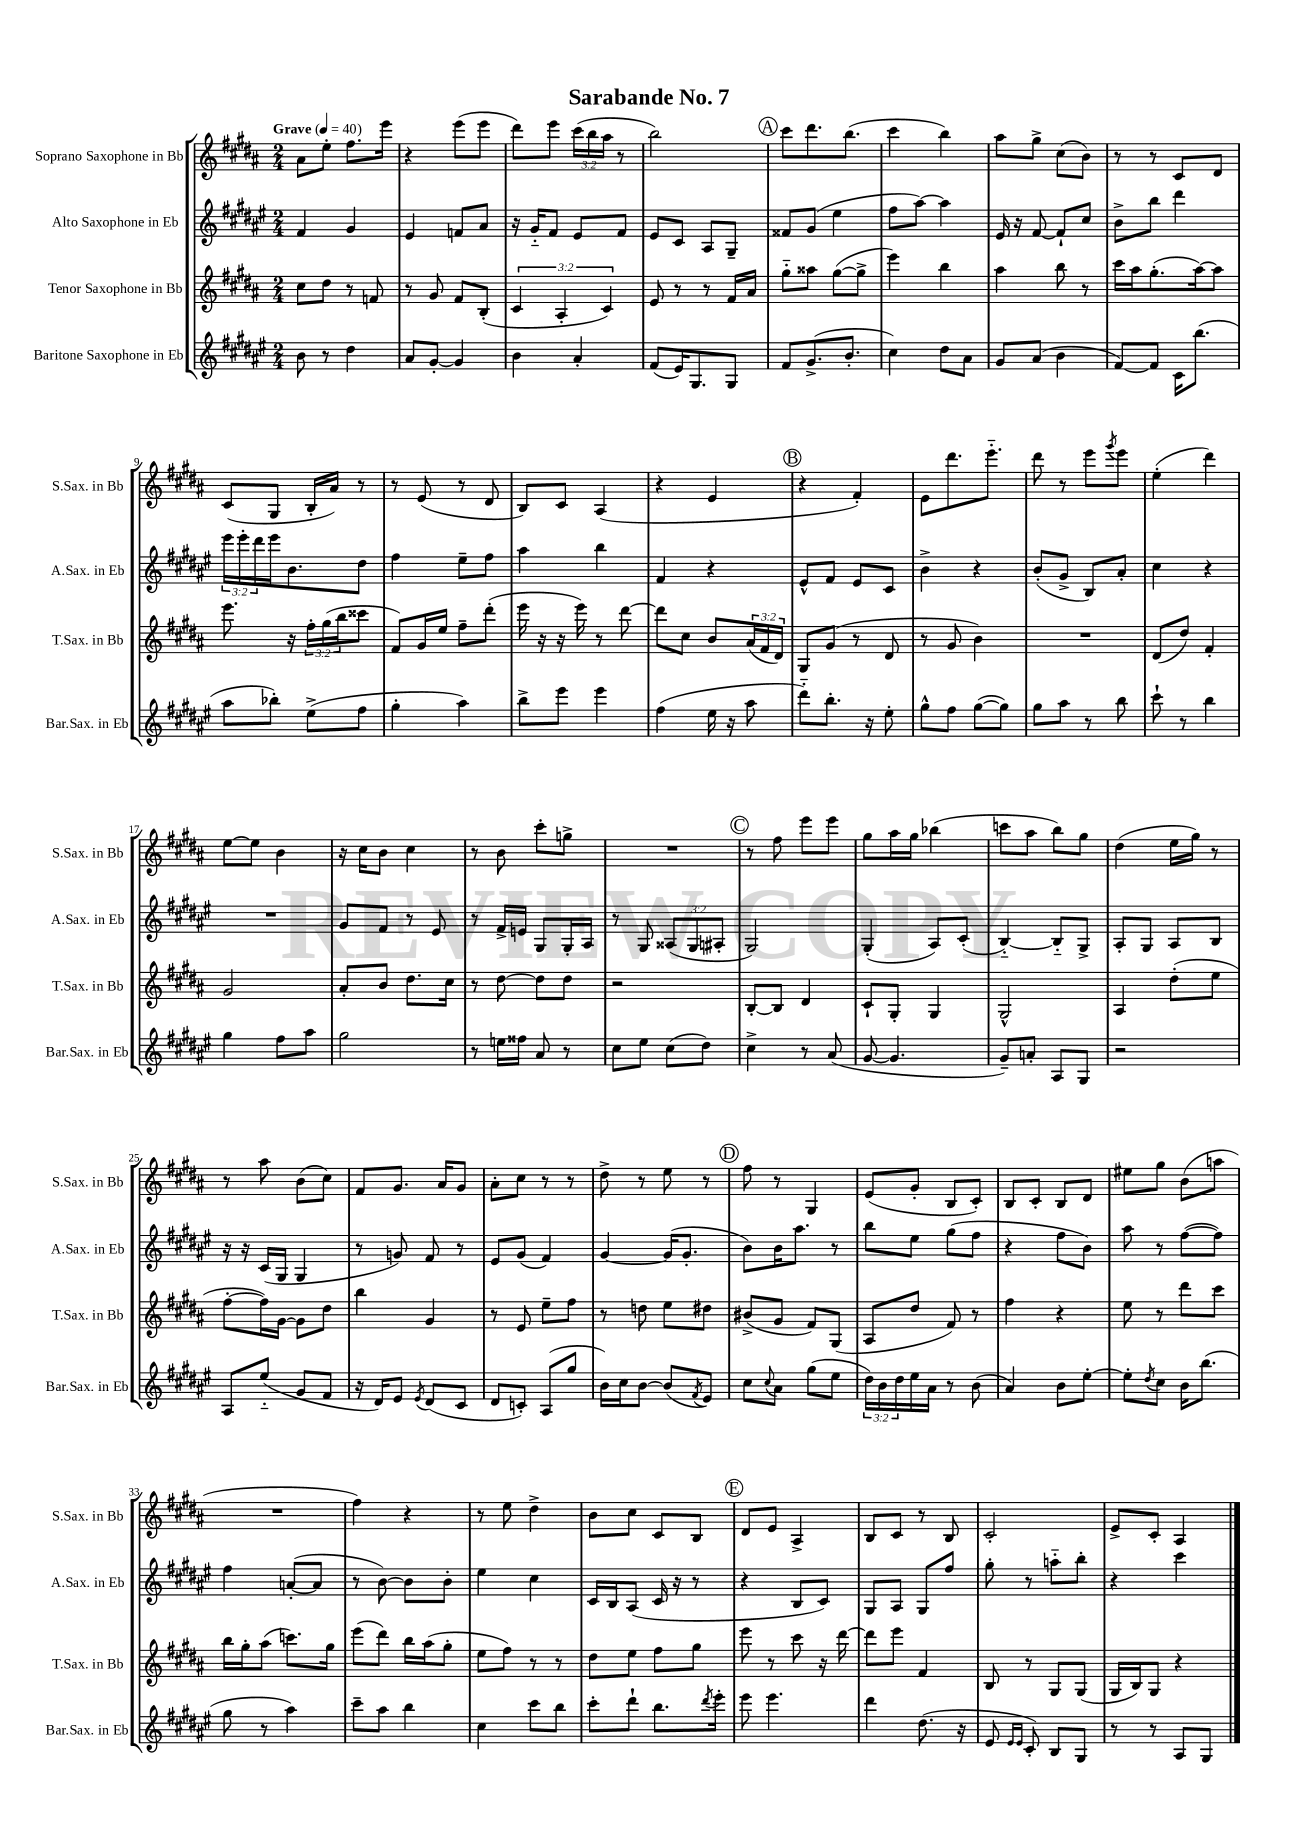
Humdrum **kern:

**kern	**kern	**kern	**kern
*staff4	*staff3	*staff2	*staff1
*clefG2	*clefG2	*clefG2	*clefG2
*k[f#c#g#d#a#e#]	*k[f#c#g#d#a#]	*k[f#c#g#d#a#e#]	*k[f#c#g#d#a#]
*M2/4	*M2/4	*M2/4	*M2/4
*MM40	*MM40	*MM40	*MM40
8b	8cc#	4f#	8a#
8r	8dd#	.	8ee'
4dd#	8r	4g#	8.ff#
.	8f	.	.
.	.	.	16eee
=	=	=	=
8a#	8r	4e#	4r
[8g#'	8g#	.	.
4g#]	8f#	8f	(8eee
.	(8B'	8a#	8eee
=	=	=	=
4b	6c#	16r	8ddd#)
.	.	16g#'~	.
.	.	8f#	8eee
.	6A#'	.	.
4a#'	.	8e#	(24ccc#
.	.	.	24bb
.	6c#)	.	24aa#
.	.	8f#	8r
=	=	=	=
(8f#	8e	8e#	2bb)
16e#)	8r	8c#	.
8.G#	.	.	.
.	8r	8A#	.
8G#	16f#	8G#~	.
.	16a#	.	.
=	=	=	=
8f#	8gg#'~	8f##	8ccc#
(8.g#^	8aa##	(8g#	8.ddd#
.	([8gg#	4ee#	.
8.b'	.	.	(8.bb
.	8gg#^]	.	.
=	=	=	=
4cc#)	4eee)	8ff#	4ccc#
.	.	[8aa#)	.
8dd#	4bb	4aa#]	4bb)
8a#	.	.	.
=	=	=	=
8g#	4aa#	16e#	8aa#
.	.	16r	.
(8a#	.	[8f#	8gg#^
4b	8bb	8f#`]	(8cc#
.	8r	8cc#	8b)
=	=	=	=
[8f#)	16ccc#	8b^	8r
.	16aa#	.	.
8f#]	(8.gg#'	8bb	8r
16c#	.	4ddd#	8c#
(8.bb	[16aa#)	.	.
.	8aa#]	.	8d#
=	=	=	=
8aa#	8.eee	24eee#	(8c#
.	.	24eee#'	.
.	.	24ddd#	.
8bb-')	.	16eee#	8G#
.	16r	8.b	.
(8ee#^	24ff#'	.	16B'
.	(24gg#	.	.
.	.	.	16a#)
.	24bb	.	.
8ff#	8ccc##	8dd#	8r
=	=	=	=
4gg#'	8f#)	4ff#	8r
.	16g#	.	(8e
.	16ee	.	.
4aa#)	8ff#~	8ee#~	8r
.	(8ddd#'	8ff#	8d#
=	=	=	=
8bb^	16eee	4aa#	8B)
.	16r	.	.
8eee#	16r	.	8c#
.	16eee)	.	.
4eee#	8r	4bb	(4A#
.	[8ddd#	.	.
=	=	=	=
(4ff#	8ddd#]	4f#	4r
.	8cc#	.	.
16ee#	8b	4r	4e
16r	.	.	.
8aa#	(24a#	.	.
.	24f#	.	.
.	24d#)	.	.
=	=	=	=
8ddd#'~)	8G#	8e#^^	4r
8.bb'	(8g#	8f#	.
.	8r	8e#	4f#')
16r	.	.	.
8ee#'	8d#	8c#	.
=	=	=	=
8gg#^^	8r	4b^	8e
8ff#	8g#	.	8.ddd#
([8gg#	4b)	4r	.
.	.	.	8.eee'~
8gg#])	.	.	.
=	=	=	=
8gg#	2r	(8b'	8ddd#
8aa#	.	8g#^	8r
8r	.	8B)	8eee
.	.	.	8qggg#
8bb	.	8a#'	8eee
=	=	=	=
8ccc#`	(8d#	4cc#	(4ee'
8r	8dd#)	.	.
4bb	4f#'	4r	4ddd#)
=	=	=	=
4gg#	2g#	2r	[8ee
.	.	.	8ee]
8ff#	.	.	4b
8aa#	.	.	.
=	=	=	=
2gg#	8a#'	8g#	16r
.	.	.	16cc#
.	8b	8f#	8b
.	8.dd#	8r	4cc#
.	.	8e#	.
.	16cc#	.	.
=	=	=	=
8r	8r	8r	8r
16ee	[8dd#	16f#^	8b
16ff##	.	16e	.
8a#	8dd#]	8G#	8ccc#'
8r	8dd#	16G#'	8gg^
.	.	16A#	.
=	=	=	=
8cc#	2r	8r	2r
8ee#	.	8G#	.
(8cc#	.	(12A##	.
.	.	12G#	.
8dd#)	.	.	.
.	.	12A#'	.
=	=	=	=
4cc#^	[8B'	2G#)	8r
.	8B]	.	8ff#
8r	4d#	.	8eee
(8a#	.	.	8eee
=	=	=	=
[8g#	8c#`	(4G#'	8gg#
4.g#]	8G#'	.	16aa#
.	.	.	16gg#
.	4G#	8A#)	(4bb-
.	.	(8c#'	.
=	=	=	=
8g#~)	2G#^^	[4B'~)	8ccc
8a'	.	.	8aa#
8A#	.	8B'~]	8bb)
8G#	.	8G#^	8gg#
=	=	=	=
2r	4A#	8A#'	(4dd#
.	.	8G#	.
.	(8dd#'	8A#	16ee
.	.	.	16gg#)
.	8ee	8B	8r
=	=	=	=
8A#	[8ff#'	16r	8r
.	.	16r	.
(8ee#'~	16ff#])	(16c#	8aa#
.	[16g#	16G#	.
8g#	8g#]	4G#	(8b
8f#	8dd#	.	8cc#)
=	=	=	=
16r	4bb	8r	8f#
16d#)	.	.	.
8e#	.	8g)	8.g#
8qe#	.	.	.
(8d#	4g#	8f#	.
.	.	.	16a#
8c#	.	8r	8g#
=	=	=	=
8d#	8r	8e#	8a#'
8c')	8e	(8g#	8cc#
(8A#	8ee~	4f#)	8r
8gg#	8ff#	.	8r
=	=	=	=
16b)	8r	[4g#	8dd#^
16cc#	.	.	.
[8b	8dd	.	8r
(8b]	8ee	(16g#]	8ee
.	.	8.g#'	.
8qf#	.	.	.
8e#)	8dd#	.	8r
=	=	=	=
8cc#	(8b#^	8b)	8ff#
8qqcc#	.	.	.
8a#	8g#	16b	8r
.	.	8.aa#	.
(8gg#	8f#)	.	4G#
8ee#	(8G#	8r	.
=	=	=	=
24dd#)	8A#	8bb	(8e
24b	.	.	.
24dd#	.	.	.
16ee#	8dd#	8ee#	8g#'
16a#	.	.	.
8r	8f#)	(8gg#	8B
(8b	8r	8ff#	8c#')
=	=	=	=
4a#)	4ff#	4r	8B
.	.	.	8c#'
8b	4r	8ff#	8B
[8ee#'	.	8b)	8d#
=	=	=	=
8ee#']	8ee	8aa#	8ee#
8qdd#	.	.	.
8cc#	8r	8r	8gg#
16b	8ddd#	([8ff#	(8b
(8.bb	.	.	.
.	8ccc#	8ff#])	8aa
=	=	=	=
8gg#	16bb	4ff#	2r
.	16gg#'	.	.
8r	(8aa#	.	.
4aa#)	8.ccc)	([8a'	.
.	.	8a]	.
.	16gg#	.	.
=	=	=	=
8ccc#~	(8eee	8r	4ff#)
8aa#	8ddd#)	[8b)	.
4bb	16bb	8b]	4r
.	(16aa#	.	.
.	8gg#'	8b'	.
=	=	=	=
4cc#	8ee	4ee#	8r
.	8ff#)	.	8ee
8ccc#	8r	4cc#	4dd#^
8bb	8r	.	.
=	=	=	=
8ccc#'	8dd#	16c#	8b
.	.	16B	.
8ddd#`	8ee	(8A#	8cc#
8.bb	8ff#	16c#	8c#
.	.	16r	.
.	8gg#	8r	8B
8qddd#	.	.	.
16eee#'	.	.	.
=	=	=	=
8eee#	8eee	4r	8d#
4.eee#	8r	.	8e
.	8ccc#	8B	4A#^
.	16r	8c#)	.
.	[16ddd#	.	.
=	=	=	=
4ddd#	8ddd#]	8G#	8B
.	8eee	8A#	8c#
(8.dd#	4f#	8G#	8r
.	.	8ff#	8B
16r	.	.	.
=	=	=	=
8e#	8B	8gg#'	2c#'
16qqe#	.	.	.
16qqe#	.	.	.
8c#')	8r	8r	.
8B	8G#	8aa'~	.
8G#	(8G#	8bb'	.
=	=	=	=
8r	16G#	4r	8e^
.	16B)	.	.
8r	8G#	.	8c#'
8A#	4r	4ccc#	4A#
8G#	.	.	.
==	==	==	==
*-	*-	*-	*-
